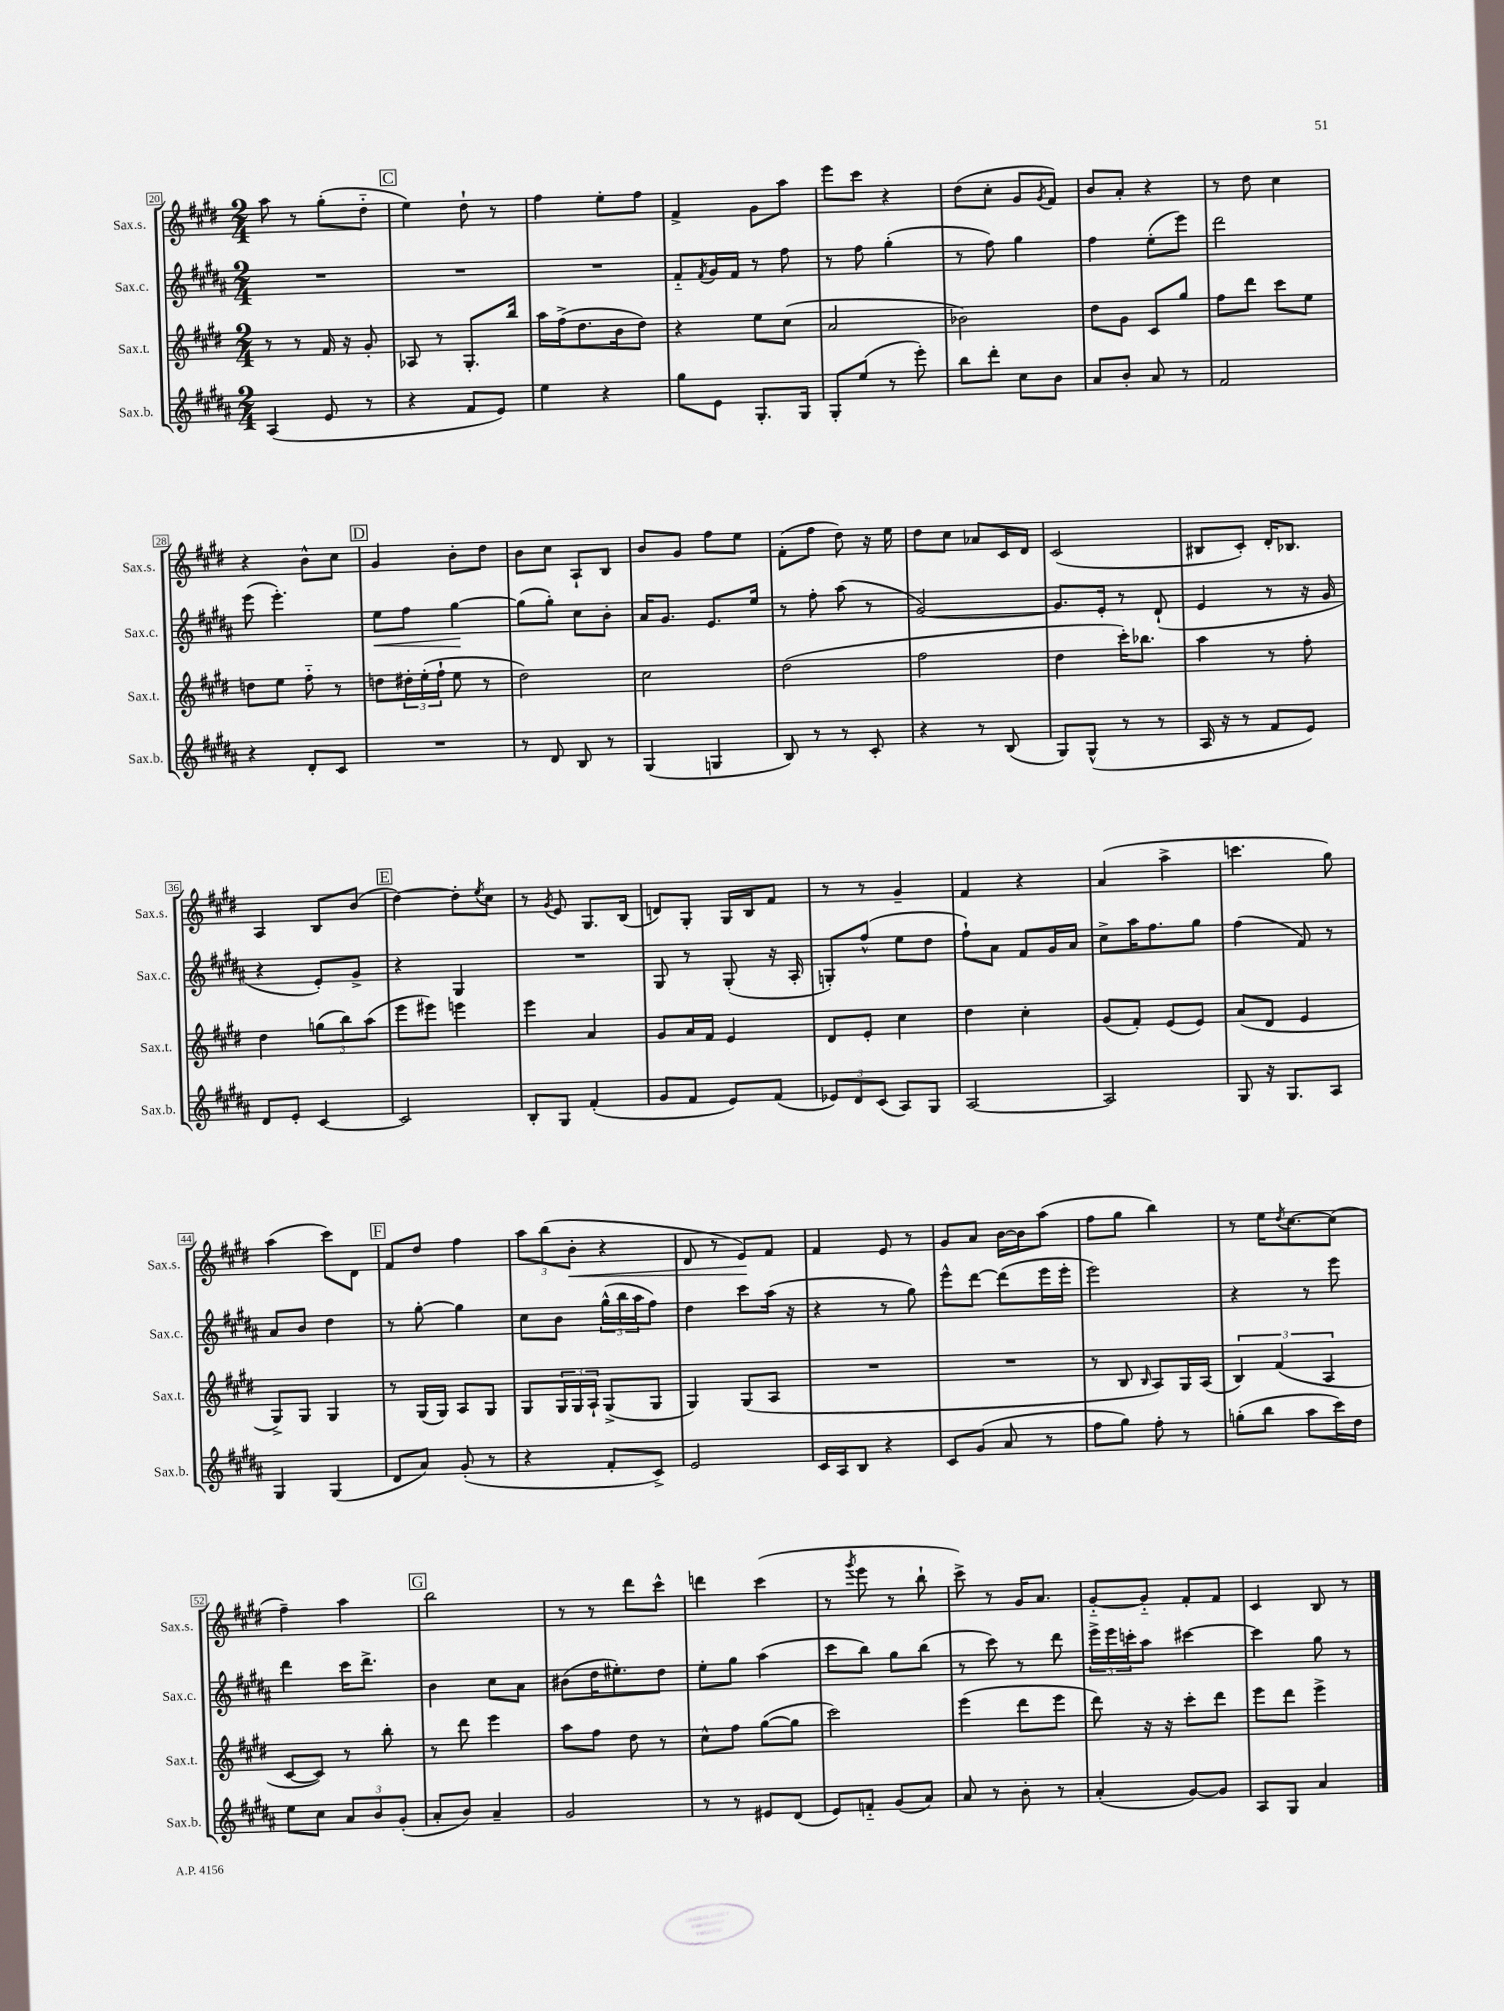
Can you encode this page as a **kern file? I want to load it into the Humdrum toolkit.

**kern	**kern	**kern	**kern
*staff4	*staff3	*staff2	*staff1
*clefG2	*clefG2	*clefG2	*clefG2
*k[f#c#g#d#a#]	*k[f#c#g#d#]	*k[f#c#g#d#a#]	*k[f#c#g#d#]
*M2/4	*M2/4	*M2/4	*M2/4
(4A#	8r	2r	8aa
.	8r	.	8r
8e	16f#	.	(8gg#'
.	16r	.	.
8r	8g#'	.	8dd#'~
=	=	=	=
4r	8A-	2r	4ee)
.	8r	.	.
8f#	8.G#'	.	8dd#`
8e)	.	.	8r
.	16bb	.	.
=	=	=	=
4ee	16aa	2r	4ff#
.	(16ff#^	.	.
.	8.dd#	.	.
4r	.	.	8ee'
.	16b	.	.
.	8dd#)	.	8ff#
=	=	=	=
8gg#	4r	8f#'~	4f#^
.	.	8qf#	.
8e	.	16g#	.
.	.	16f#	.
8.G#'	8ee	8r	8g#
.	(8cc#	8ff#	8aa
16G#	.	.	.
=	=	=	=
8G#'	2a	8r	8eee
(8ee	.	8ff#	8ccc#
8r	.	(4gg#'	4r
8eee')	.	.	.
=	=	=	=
8bb	2b-)	8r	(8dd#
8ddd#'	.	8ff#)	8cc#'
8cc#	.	4gg#	8g#
.	.	.	8qg#
8b	.	.	8f#)
=	=	=	=
8a#	8dd#	4ff#	8b
8b'	8g#	.	8a'
8a#	8c#	(8ee'	4r
8r	8gg#	8eee)	.
=	=	=	=
2f#	8ff#	2ddd#	8r
.	8ddd#	.	8dd#
.	8ccc#	.	4cc#
.	8ee	.	.
=	=	=	=
4r	8dd	(8eee	4r
.	8ee	4.eee')	.
8d#'	8ff#'~	.	8b^^
8c#	8r	.	8cc#
=	=	=	=
2r	8dd	8ee	4g#
.	24dd#'	8ff#	.
.	(24ee'	.	.
.	24ff#`	.	.
.	8ee	[4gg#	8b'
.	8r	.	8dd#
=	=	=	=
8r	2dd#)	(8gg#]	8b
8d#	.	8gg#')	8cc#
8B	.	8cc#	8A`
8r	.	8b'	8B
=	=	=	=
(4G#	2cc#	16a#	8b
.	.	8.g#	.
.	.	.	8g#
4G	.	8.e	8ff#
.	.	.	8ee
.	.	16ee	.
=	=	=	=
8B)	(2dd#	8r	(8f#'
8r	.	8ff#'	8ff#
8r	.	(8aa#	8dd#)
8c#'	.	8r	16r
.	.	.	16ee
=	=	=	=
4r	2ff#	[2g#)	8dd#
.	.	.	8cc#
8r	.	.	8a-
(8B	.	.	16c#
.	.	.	16d#
=	=	=	=
8G#)	4dd#	8.g#]	(2c#
(8G#^^	.	.	.
.	.	16e'	.
8r	16ccc#')	8r	.
.	8.bb-	.	.
8r	.	(8d#`	.
=	=	=	=
16A#	4aa	4e	8B#
16r	.	.	.
8r	.	.	8c#')
8f#	8r	8r	16d#'
.	.	.	8.B-
8e)	8ff#'	16r	.
.	.	16g#	.
=	=	=	=
8d#	4dd#	4r	4A
8e'	.	.	.
[4c#	(12gg	8e')	8B
.	12bb)	.	.
.	.	8g#^	(8b
.	(12aa	.	.
=	=	=	=
2c#]	8eee	4r	[4dd#)
.	8eee#)	.	.
.	4eee	4G#	8dd#']
.	.	.	8qee
.	.	.	8cc#
=	=	=	=
8B'	4eee	2r	8r
.	.	.	8qg#
8G#	.	.	8e
(4f#'	4a	.	8.G#
.	.	.	(16B
=	=	=	=
8g#	8g#	8G#	8d)
8f#	16a	8r	8G#'
.	16f#	.	.
8e)	4e	(8G#'	16G#
.	.	.	16B
(8f#	.	16r	8f#
.	.	16A#'	.
=	=	=	=
12e-)	8d#	8G')	8r
12d#	.	.	.
.	8e'	(8ff#^^	8r
(12c#	.	.	.
8A#)	4cc#	8ee	4g#~
8G#	.	8dd#	.
=	=	=	=
[2A#	4dd#	8ff#`)	4f#
.	.	8a#	.
.	4cc#'	8f#	4r
.	.	16g#	.
.	.	16a#	.
=	=	=	=
2A#]	(8g#	8cc#^	(4a
.	8f#')	16aa#	.
.	.	8.ff#	.
.	(8e	.	4aa^
.	8e)	8gg#	.
=	=	=	=
8G#	(8a	(4ff#	4.ccc
16r	8d#	.	.
8.G#	.	.	.
.	4e	8f#)	.
8A#	.	8r	8gg#)
=	=	=	=
4G#	8G#^)	8a#	(4aa
.	8G#	8b	.
(4G#	4G#	4dd#	8ccc#)
.	.	.	8d#
=	=	=	=
8d#	8r	8r	8f#
8a#)	(16G#	[8gg#'	8dd#
.	16G#)	.	.
(8g#'	8A	4gg#]	4ff#
8r	8G#	.	.
=	=	=	=
4r	8G#	8cc#	12aa
.	.	.	(12bb
.	24G#	8b	.
.	24G#	.	12b'
.	24A`	.	.
8f#'	(8G#^	(24gg#^^	4r
.	.	24bb	.
.	.	24aa#	.
8c#^)	8G#	8ff#)	.
=	=	=	=
2e	4G#)	4dd#	8d#
.	.	.	8r
.	(8G#	8ccc#	8e)
.	8A	(16aa#	8f#
.	.	16r	.
=	=	=	=
16c#	2r	4r	4f#
16A#	.	.	.
8B	.	.	.
4r	.	8r	8e
.	.	8gg#)	8r
=	=	=	=
8c#	2r	8eee^^	8g#
(8g#	.	[8ddd#	8a
8a#	.	(8ddd#]	[16b
.	.	.	16b]
8r	.	16eee	(8aa
.	.	16eee'	.
=	=	=	=
8ff#	8r	2eee)	8ff#
8gg#)	8B	.	8gg#
.	16qqB	.	.
8ff#'	8A)	.	4bb)
8r	16G#	.	.
.	(16A	.	.
=	=	=	=
(8gg'	6B)	4r	8r
8bb	.	.	16ee
.	(6f#	.	.
.	.	.	8qdd#
.	.	.	[8.cc#
8aa#	.	8r	.
.	6A	.	.
16ccc#)	.	8eee	(8cc#]
16dd#	.	.	.
=	=	=	=
8ee	[8c#	4ddd#	4ff#~)
8cc#	8c#])	.	.
12a#	8r	16ccc#	4aa
.	.	8.ddd#^	.
12b	.	.	.
.	8bb'	.	.
(12g#'	.	.	.
=	=	=	=
8a#'	8r	4b	2bb
8b)	8ddd#	.	.
4a#~	4eee	8cc#	.
.	.	8a#	.
=	=	=	=
2g#	8aa	(8b#	8r
.	8ff#	16dd#	8r
.	.	8.ee#')	.
.	8dd#	.	8ddd#
.	8r	8dd#	8ccc#^^
=	=	=	=
8r	8cc#^^	8ee'	4ddd
8r	8ff#	8gg#	.
8e#	([8gg#	(4aa#	(4ccc#
(8d#	8gg#]	.	.
=	=	=	=
8e)	2ccc#)	8ccc#	8r
.	.	.	8qggg#
8f'~	.	8bb)	8eee
(8g#	.	8gg#	8r
8a#)	.	(8bb	8bb`
=	=	=	=
8a#	(4eee	8r	8ccc#^)
8r	.	8ccc#)	8r
8b'	8ddd#	8r	16g#
.	.	.	8.a
8r	8eee	8ddd#	.
=	=	=	=
(4a#'	8ddd#)	24eee^	[8g#'~
.	.	24eee	.
.	.	24ccc'	.
.	16r	8aa#	8g#'~]
.	16r	.	.
[8g#)	8ccc#'	[4ccc#	8f#'
8g#]	8ddd#	.	8f#
=	=	=	=
8A#	8eee	4ccc#]	4c#
8G#	8ddd#	.	.
4a#	4eee^	8gg#	8B
.	.	8r	8r
==	==	==	==
*-	*-	*-	*-
